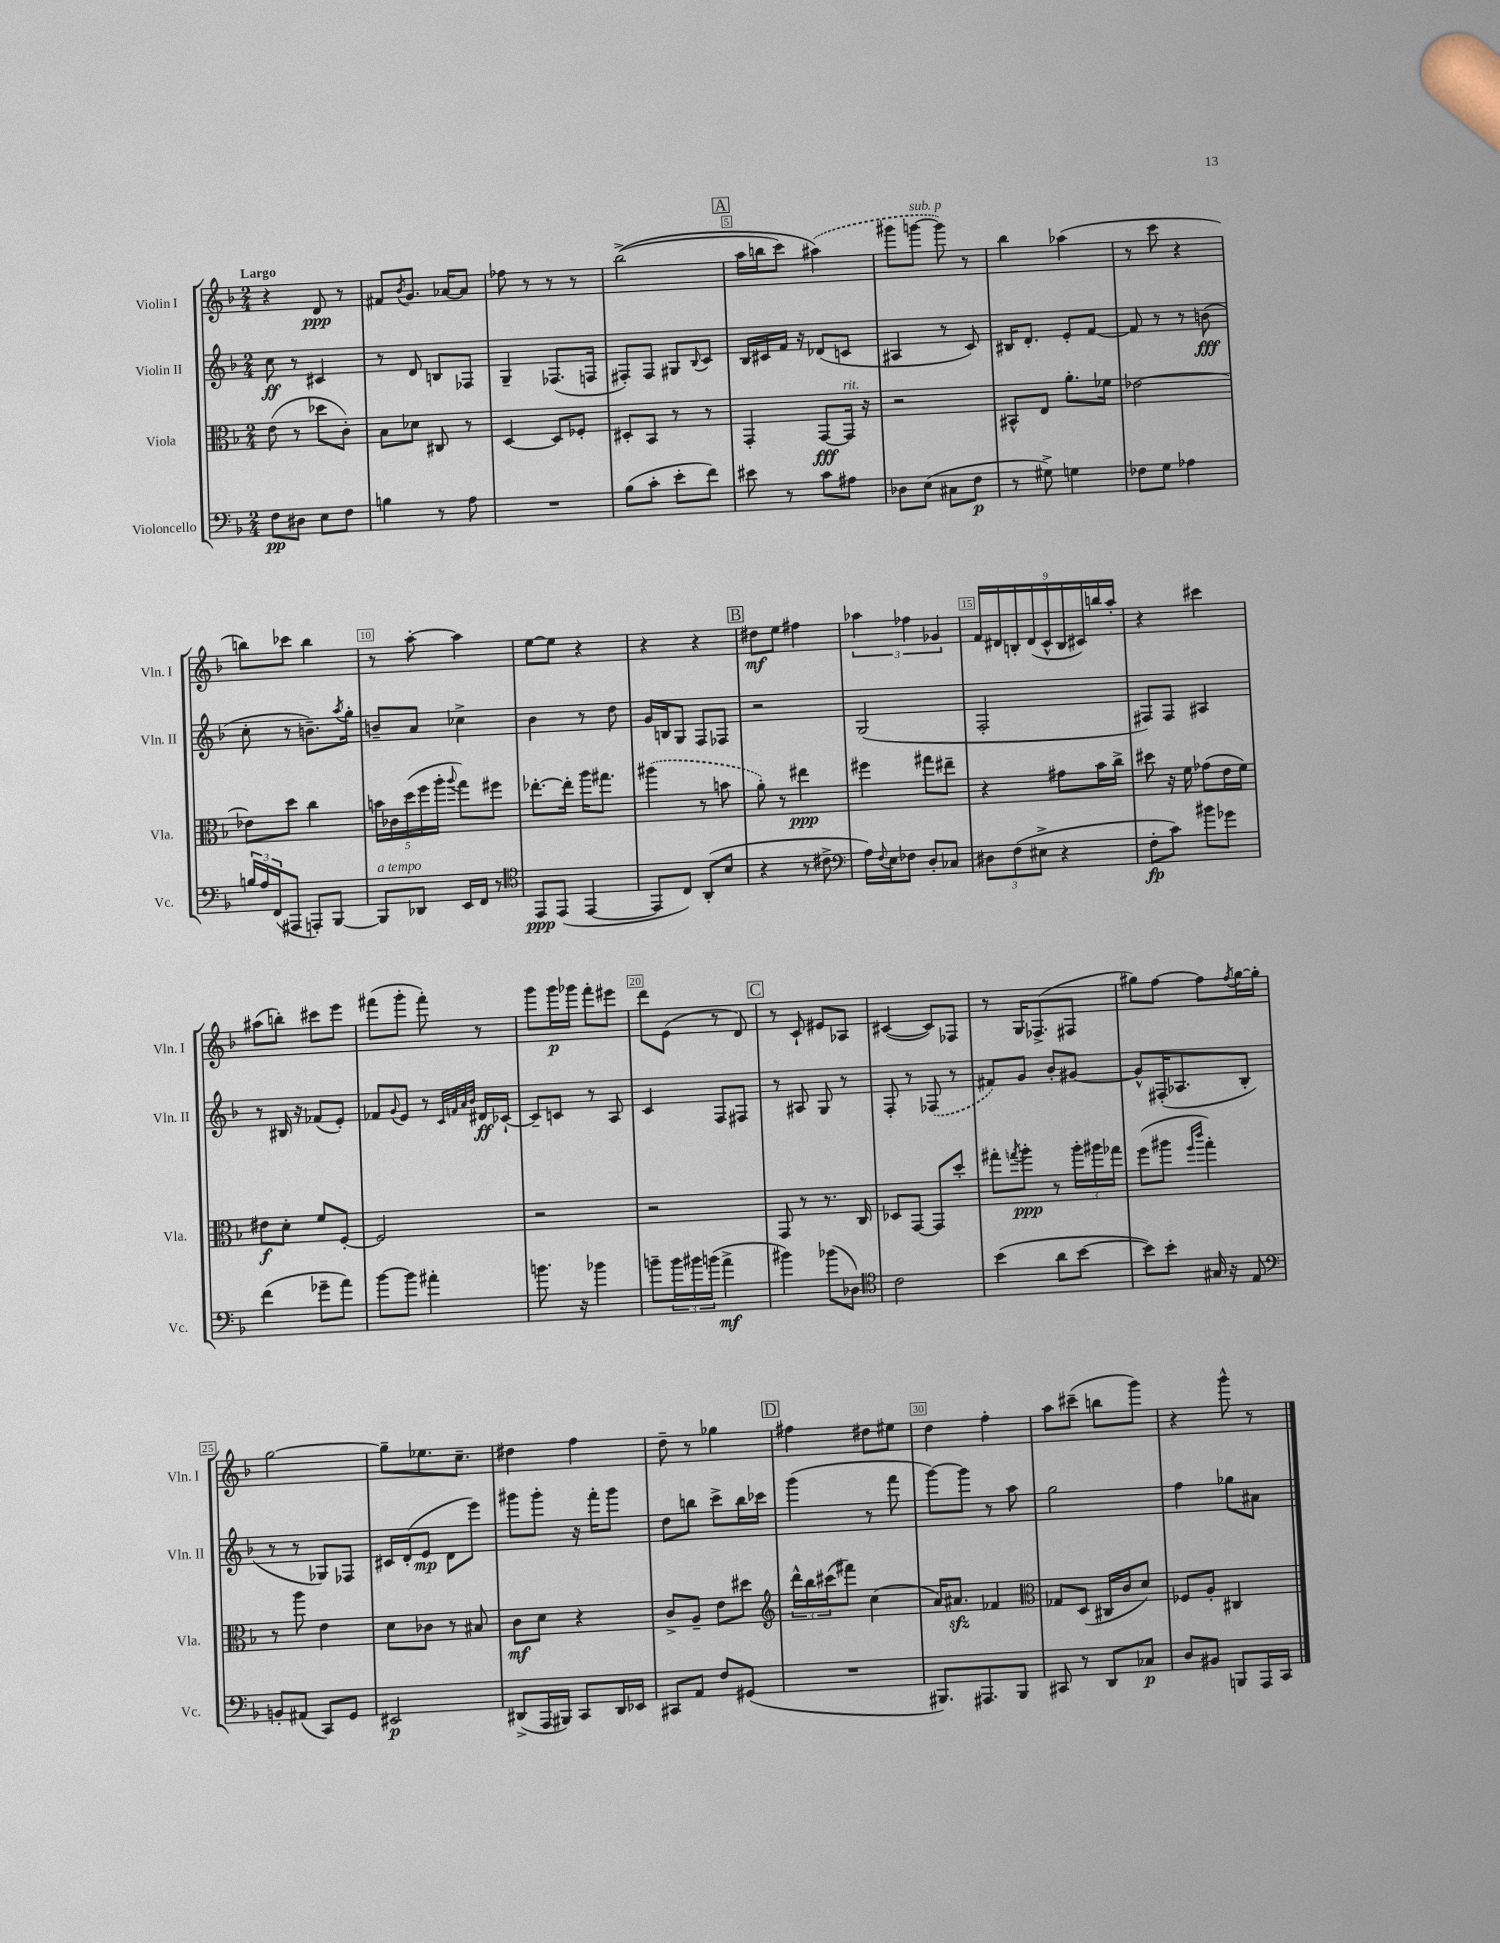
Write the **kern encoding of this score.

**kern	**dynam	**kern	**dynam	**kern	**dynam	**kern	**dynam
*part4	*part4	*part3	*part3	*part2	*part2	*part1	*part1
*staff4	*staff4	*staff3	*staff3	*staff2	*staff2	*staff1	*staff1
*I"Violoncello	*	*I"Viola	*	*I"Violin II	*	*I"Violin I	*
*I'Vc.	*	*I'Vla.	*	*I'Vln. II	*	*I'Vln. I	*
*clefF4	*	*clefC3	*	*clefG2	*	*clefG2	*
*k[b-]	*	*k[b-]	*	*k[b-]	*	*k[b-]	*
*M2/4	*	*M2/4	*	*M2/4	*	*M2/4	*
=1	=1	=1	=1	=1	=1	=1	=1
!	!	!	!	!	!	!LO:TX:a:B:t=Largo	!
8F\L	pp	(8e\	.	8cc\	ff	4r	.
8D#X\J	.	8r	.	8r	.	.	.
8E\L	.	8dd-X\L	.	4c#X/	.	8d/	ppp
8F\J	.	8c'\J)	.	.	.	8r	.
=2	=2	=2	=2	=2	=2	=2	=2
4Bn\	.	8B-\L	.	8r	.	8f#X/L	.
.	.	.	.	.	.	8qb-/	.
.	.	8d-X\J	.	8d/	.	8.g/J	.
8r	.	8C#X/	.	8Bn/L	.	.	.
.	.	.	.	.	.	[16a-X/KL	.
8A\	.	8r	.	8F-X/J	.	8a-/J]	.
=3	=3	=3	=3	=3	=3	=3	=3
2r	.	[4D/	.	4G~/	.	8ff-X\	.
.	.	.	.	.	.	8r	.
.	.	8D/L]	.	(8.F-X/L	.	8r	.
.	.	8F-X'/J	.	.	.	8r	.
.	.	.	.	16Fn/Jk	.	.	.
=4	=4	=4	=4	=4	=4	=4	=4
(8B-\L	.	8D#X'/L	.	8F#X'/L)	.	((2bb-^\	.
8c'\J	.	8BB-/J	.	8F#/J	.	.	.
8e'\L	.	8r	.	8G#X/L	.	.	.
.	.	.	.	8qqB-/	.	.	.
8f\J)	.	8r	.	8c/J	.	.	.
!!LO:REH:place=s1:t=A
=5	=5	=5	=5	=5	=5	=5	=5
8e#X\	.	4GG'/	.	16B-/LL	.	16aa\LL	.
.	.	.	.	16c#X/	.	16bbn\J	.
8r	.	.	.	16f/JJ	.	8ccc\J)	.
.	.	.	.	16r	.	.	.
8c\L	.	[8GG/L	fff	(8d-X/L	.	(4aa#X\)	.
!	!	!LO:TX:a:i:t=rit.	!	!	!	!	!
8A#X\J	.	16GG/Jk]	.	8cn/J	.	.	.
.	.	16r	.	.	.	.	.
=6	=6	=6	=6	=6	=6	=6	=6
8D-X\L	.	2r	.	4A#X/	.	8ggg#X\L	.
!	!	!	!	!	!	!LO:TX:a:i:t=sub. p	!
(8E\J	.	.	.	.	.	[8gggn\J	.
8C#X\L	.	.	.	8r	.	8ggg\])	.
8F\J	p	.	.	8c/)	.	8r	.
=7	=7	=7	=7	=7	=7	=7	=7
8r	.	8BB#X^^/L	.	16B#X/KL	.	4bb-\	.
.	.	.	.	8.d'/J	.	.	.
8G#X^\)	.	8E/J	.	.	.	.	.
4Gn\	.	8.a'\L	.	8e'/L	.	(4aa-X\	.
.	.	.	.	[8f/J	.	.	.
.	.	16f-X\Jk	.	.	.	.	.
=8	=8	=8	=8	=8	=8	=8	=8
8F-X\L	.	[2e-X\	.	8f/]	.	8r	.
8G\J	.	.	.	8r	.	8ccc\	.
4A-X\	.	.	.	8r	.	4r	.
.	.	.	.	(8bn\	fff	.	.
!!LO:LB:g=z
=9	=9	=9	=9	=9	=9	=9	=9
24Bn/LL	.	8e-X\L]	.	8cc'\	.	8bbn\L)	.
24A/	.	.	.	.	.	.	.
(24FF/J	.	.	.	.	.	.	.
8AAA#X/J	.	8dd\J	.	8r	.	8ccc-X\J	.
8AAAn'/L)	.	4cc\	.	8.bn~\L)	.	4bb\	.
[8BBB-/J	.	.	.	.	.	.	.
.	.	.	.	8qaa/	.	.	.
.	.	.	.	16gg'\Jk	.	.	.
=10	=10	=10	=10	=10	=10	=10	=10
!LO:TX:a:i:t=a tempo	!	!	!	!	!	!	!
8BBB-/L]	.	20bn\LL	.	8bn~/L	.	8r	.
.	.	20c-X\	.	.	.	.	.
.	.	(20dd\	.	.	.	.	.
8DD-X/J	.	.	.	8a/J	.	[8aa'\	.
.	.	20ff\	.	.	.	.	.
.	.	20aa'\JJ	.	.	.	.	.
.	.	8qqaa/	.	.	.	.	.
16EE/LL	.	8gg\L)	.	4cc-X^\	.	4aa\]	.
16FF/JJ	.	.	.	.	.	.	.
8r	.	8ff#X\J	.	.	.	.	.
=11	=11	=11	=11	=11	=11	=11	=11
*clefC4	*	*	*	*	*	*	*
8EE/L	ppp	[8.ee-X'\L	.	4b-\	.	[8ee\L	.
(8EE/J	.	.	.	.	.	8ee\J]	.
.	.	16ee-'\Jk]	.	.	.	.	.
[4EE/	.	16aa\KL	.	8r	.	4r	.
.	.	8.gg#X\J	.	.	.	.	.
.	.	.	.	8dd\	.	.	.
=12	=12	=12	=12	=12	=12	=12	=12
8EE/L]	.	(4aa#X\	.	16g/LL	.	4r	.
.	.	.	.	16Bn/J	.	.	.
8C/J)	.	.	.	8G/J	.	.	.
(8AA'/L	.	8r	.	8F/L	.	4r	.
8B-/J	.	8bn\	.	8F-X/J	.	.	.
!!LO:REH:place=s1:t=B
=13	=13	=13	=13	=13	=13	=13	=13
4r	.	8a'\)	.	2r	.	8dd#X\L	mf
.	.	8r	.	.	.	8ee\J	.
8r	.	4ee#X\	ppp	.	.	4ff#X\	.
8c#X^\	.	.	.	.	.	.	.
=14	=14	=14	=14	=14	=14	=14	=14
*clefF4	*	*	*	*	*	*	*
16A\LL)	.	4ff#X\	.	(2G/	.	6aa-X\	.
8qqF/	.	.	.	.	.	.	.
16E\J	.	.	.	.	.	.	.
8F-X\J	.	.	.	.	.	.	.
.	.	.	.	.	.	6ff-X\	.
8D'/L	.	8gg#X\L	.	.	.	.	.
.	.	.	.	.	.	6g-X/	.
8C-X/J	.	8ee#X~\J	.	.	.	.	.
=15	=15	=15	=15	=15	=15	=15	=15
12D#X\L	.	4r	.	2F'/	.	18f/LL	.
.	.	.	.	.	.	18d#X/	.
(12F\	.	.	.	.	.	.	.
.	.	.	.	.	.	18Bn'/	.
12E#X^\J	.	.	.	.	.	(18d#/	.
.	.	.	.	.	.	18c^^/	.
4r	.	8g#X\L	.	.	.	.	.
.	.	.	.	.	.	18B/	.
.	.	.	.	.	.	18c#X/)	.
.	.	16b-\L	.	.	.	.	.
.	.	.	.	.	.	18bbn/	.
.	.	16cc^\JJ	.	.	.	.	.
.	.	.	.	.	.	18aa'/JJ	.
=16	=16	=16	=16	=16	=16	=16	=16
8F'\L	fp	8dd#X\	.	8F#X/L)	.	4r	.
8c\J)	.	16r	.	8F#/J	.	.	.
.	.	16f\	.	.	.	.	.
8b#X\L	.	(8g-X\L	.	4A#X/	.	4ccc#X\	.
8g-X\J	.	16e\L	.	.	.	.	.
.	.	16f\JJ)	.	.	.	.	.
!!LO:LB:g=z
=17	=17	=17	=17	=17	=17	=17	=17
(4f\	.	8e#X\L	f	8r	.	(8aa#X\L	.
.	.	8d'\J	.	16B#X/	.	8bbn'\J)	.
.	.	.	.	16r	.	.	.
8g-X~\L	.	8f/L	.	(8f-X/L	.	8ccc#X\L	.
8a\J)	.	[8F'/J	.	8e'/J)	.	8eee\J	.
=18	=18	=18	=18	=18	=18	=18	=18
[8b-\L	.	2F/]	.	8f-X/L	.	(8fff#X\L	.
.	.	.	.	8qqg/	.	.	.
8b-\J]	.	.	.	8e/J	.	8ggg'\J	.
4a#X'\	.	.	.	8r	.	8fff#'\)	.
.	.	.	.	32qqc/LLL	.	.	.
.	.	.	.	32qqfn/	.	.	.
.	.	.	.	32qqa/	.	.	.
.	.	.	.	32qqb-/JJJ	.	.	.
.	.	.	.	16d#X/LL	ff	8r	.
.	.	.	.	[16c-X`/JJ	.	.	.
=19	=19	=19	=19	=19	=19	=19	=19
8.bn\	.	2r	.	8c-~/L]	.	8ggg\L	.
.	.	.	.	8cn/J	.	16ggg\L	p
16r	.	.	.	.	.	16ggg-X\JJ	.
4b-X\	.	.	.	8r	.	8fff'\L	.
.	.	.	.	8A/	.	8eee#X\J	.
=20	=20	=20	=20	=20	=20	=20	=20
8bn~\L	.	2r	.	4c/	.	8ddd\L	.
24b\L	.	.	.	.	.	(8e\J	.
24b#X\	.	.	.	.	.	.	.
(24bn\JJ	.	.	.	.	.	.	.
4a^\	mf	.	.	8F/L	.	8r	.
.	.	.	.	8F#X/J	.	8d/)	.
!!LO:REH:place=s1:t=C
=21	=21	=21	=21	=21	=21	=21	=21
4b#X\)	.	8GG/	.	8r	.	8r	.
.	.	8r	.	8A#X/	.	8c`/	.
(8b-X\L	.	8.r	.	8G/	.	8e#X/L	.
8D-X\J)	.	.	.	8r	.	8A-X/J	.
.	.	16C/	.	.	.	.	.
=22	=22	=22	=22	=22	=22	=22	=22
*clefC4	*	*	*	*	*	*	*
2c\	.	8D-X/L	.	8F'/	.	([4c#X/	.
.	.	[8GG/J	.	8r	.	.	.
.	.	8GG/L]	.	(8F-X/	.	8c#/L])	.
.	.	8dd'/J	.	8r	.	8F-X/J	.
=23	=23	=23	=23	=23	=23	=23	=23
(4b-\	.	8gg#X'\L	.	8f#X/L)	.	8r	.
.	.	8qggn/	.	.	.	.	.
.	.	8aa'\J	ppp	8g/J	.	16G/KL	.
.	.	.	.	.	.	(8.F-X^/	.
8a\L	.	8r	.	8b-'/L	.	.	.
[8b-\J	.	24aa'\LL	.	[8g#X/J	.	8F#X/J	.
.	.	24aa#X\	.	.	.	.	.
.	.	24gg-X\JJ	.	.	.	.	.
=24	=24	=24	=24	=24	=24	=24	=24
8b-\L])	.	(8ff\L	.	8g#^^/L]	.	8gg#X\L)	.
8b-'\J	.	8aa#X\J	.	(16F#X'/K	.	[8ff\J	.
.	.	.	.	8.A-X/	.	.	.
.	.	16qqff/LL	.	.	.	.	.
.	.	16qqccc/JJ	.	.	.	.	.
16G#X/	.	4gg'\)	.	.	.	8ff\L]	.
16r	.	.	.	.	.	.	.
.	.	.	.	.	.	8qff/	.
8E/	.	.	.	8B-'/J	.	[16gg#\L	.
.	.	.	.	.	.	16gg#'\JJ]	.
!!LO:LB:g=z
=25	=25	=25	=25	=25	=25	=25	=25
*clefF4	*	*	*	*	*	*	*
8BBn'/L	.	8r	.	8r	.	[2gg\	.
(8AA#X/J	.	8aa\	.	8r	.	.	.
8CC/L)	.	4e\	.	8G-X/L)	.	.	.
8GG/J	.	.	.	8F-X/J	.	.	.
=26	=26	=26	=26	=26	=26	=26	=26
2EE#X/	p	8d\L	.	16c#X/LL	.	8gg~\L]	.
.	.	.	.	(16d'/J	.	.	.
.	.	8c-X\J	.	8e/J	mp	8.ee-X\	.
.	.	8r	.	8d\L	.	.	.
.	.	.	.	.	.	8.cc~\J	.
.	.	8B#X/	.	8eee\J)	.	.	.
=27	=27	=27	=27	=27	=27	=27	=27
(8DD#X^/L	.	8c\L	mf	8ggg#X\L	.	4dd#X\	.
16AAA/L	.	8d\J	.	8ggg#'\J	.	.	.
16BBB#X/JJ)	.	.	.	.	.	.	.
8CC/L	.	4r	.	16r	.	4ff\	.
.	.	.	.	16fff'\KL	.	.	.
16DD#/L	.	.	.	8ggg#\J	.	.	.
16EE-X/JJ	.	.	.	.	.	.	.
=28	=28	=28	=28	=28	=28	=28	=28
8CC#X/L	.	8c^/L	.	8dd\L	.	8dd~\	.
8AA/J	.	8A~/J	.	8bbn\J	.	8r	.
8F/L	.	8e\L	.	8ccc^\L	.	4gg-X\	.
(8GG#X/J	.	8dd#X\J	.	16bb\L	.	.	.
.	.	.	.	16ccc-X\JJ	.	.	.
!!LO:REH:place=s1:t=D
=29	=29	=29	=29	=29	=29	=29	=29
*	*	*clefG2	*	*	*	*	*
2r	.	24ddd^^\LL	.	(4ggg\	.	4ff#X\	.
.	.	24bb-\	.	.	.	.	.
.	.	(24ccc#X\J	.	.	.	.	.
.	.	8fff#X\J)	.	.	.	.	.
.	.	(4cc\	.	8r	.	8dd#X\L	.
.	.	.	.	8fff\	.	8ee#X\J	.
=30	=30	=30	=30	=30	=30	=30	=30
8.BBB#X/L)	.	16a/KL)	.	[8ggg\L)	.	4dd\	.
.	.	8.a#Xzz/J	.	.	.	.	.
.	.	.	.	8ggg\J]	.	.	.
8.AAA#X/	.	.	.	.	.	.	.
.	.	4f-X/	.	8r	.	4ff'\	.
8BBB#/J	.	.	.	8aa\	.	.	.
=31	=31	=31	=31	=31	=31	=31	=31
*	*	*clefC3	*	*	*	*	*
8CC#X/	.	8G-X/L	.	2gg\	.	8aa\L	.
8r	.	(8D/J	.	.	.	(8ccc#X~\J	.
8DD/L	.	16C#X/LL	.	.	.	8bbn\L	.
.	.	16c/J	.	.	.	.	.
8C-X/J	p	8d/J)	.	.	.	8ggg\J)	.
=32	=32	=32	=32	=32	=32	=32	=32
8D/L	.	8F-X/L	.	4ff\	.	4r	.
8BB#X/J	.	8A'/J	.	.	.	.	.
8BBBn/L	.	4C#X/	.	8gg-X\L	.	8ggg^^\	.
16AAA/L	.	.	.	8a#X\J	.	8r	.
16CC/JJ	.	.	.	.	.	.	.
==	==	==	==	==	==	==	==
*-	*-	*-	*-	*-	*-	*-	*-
